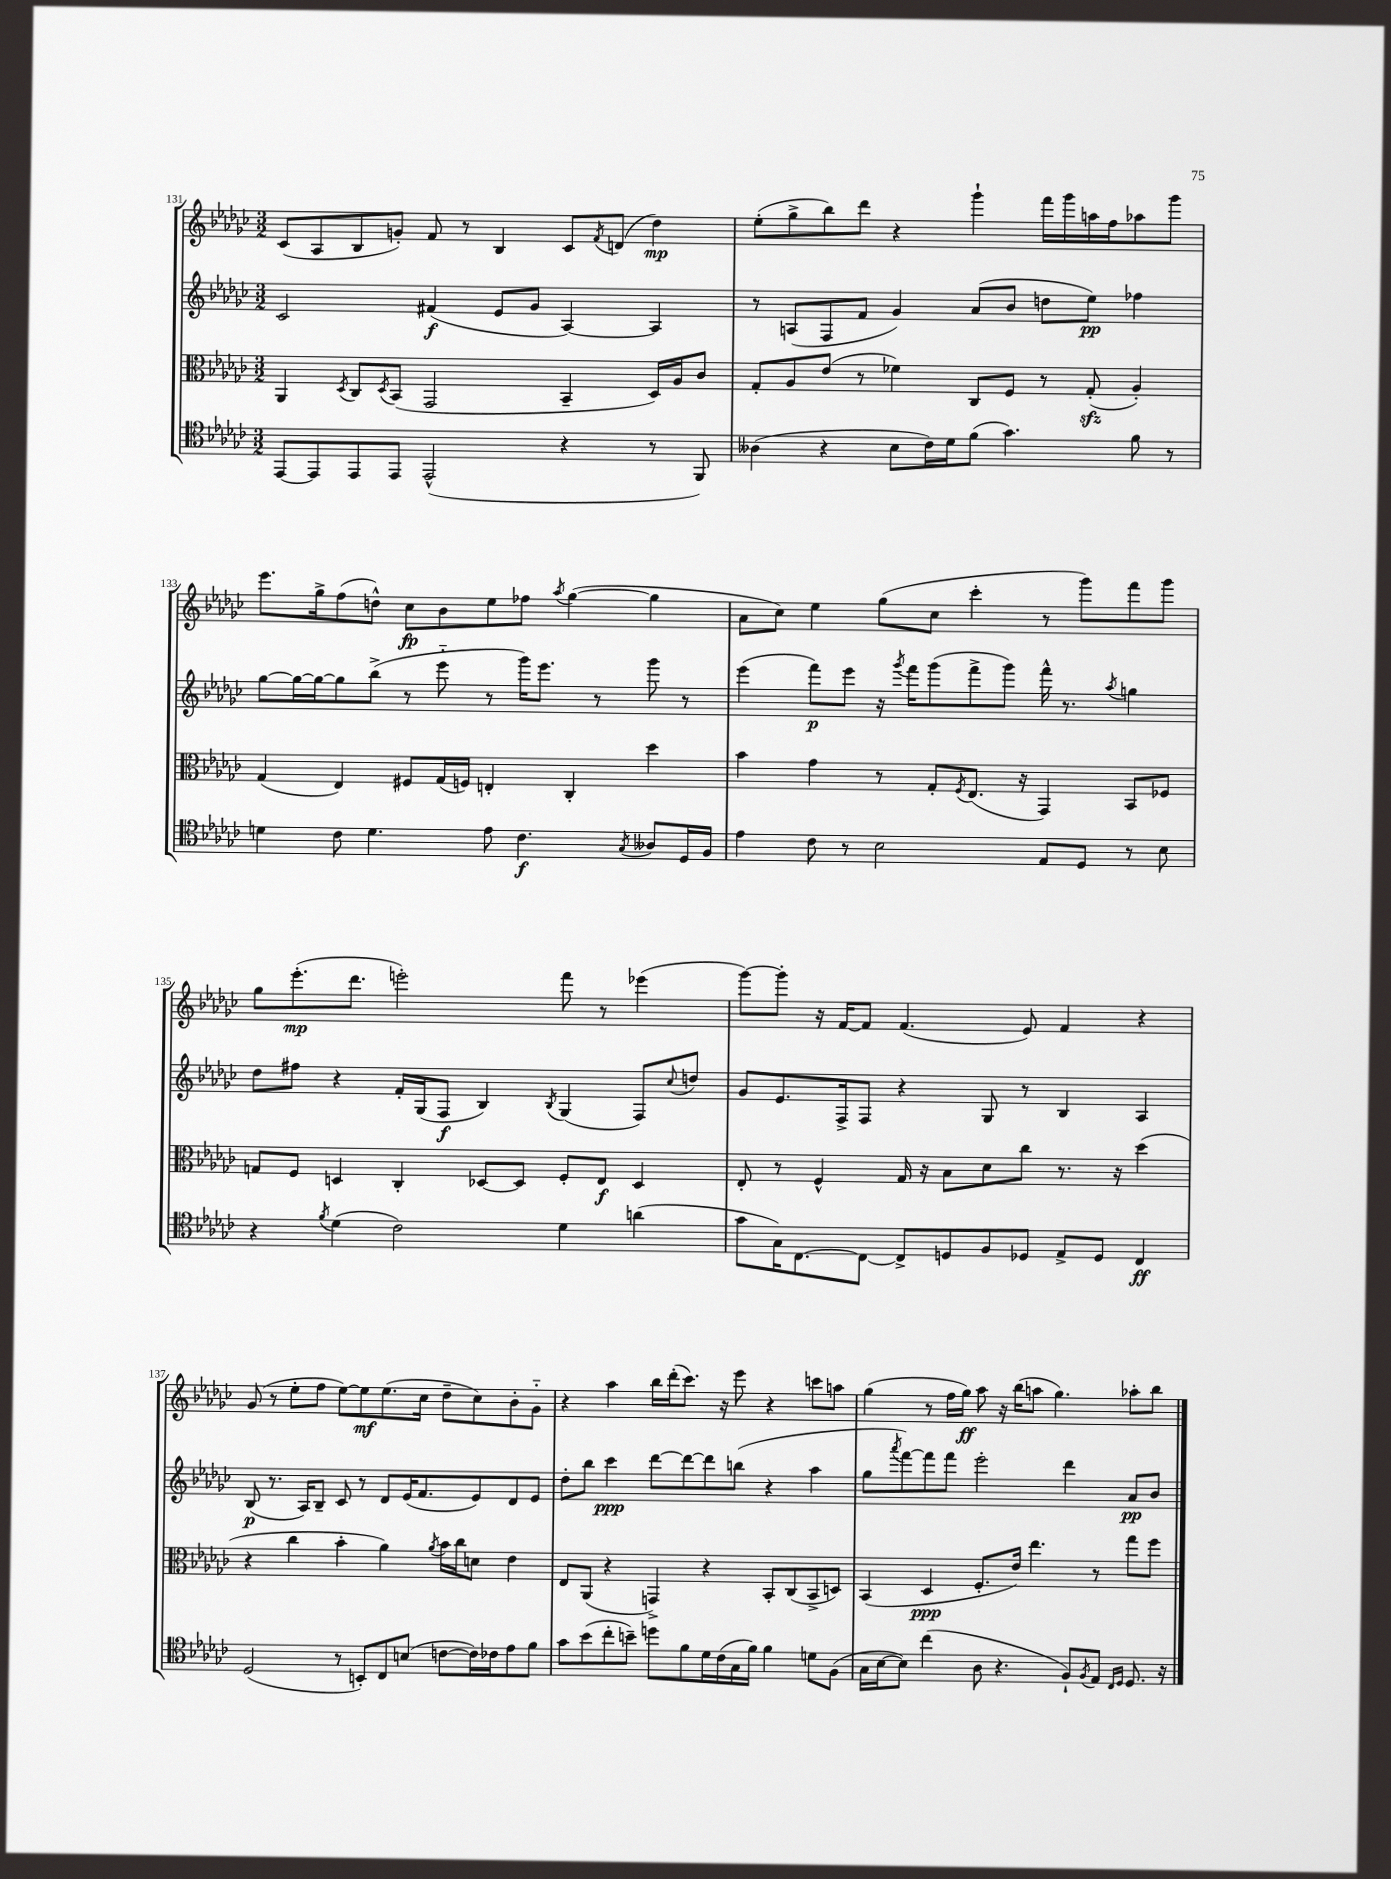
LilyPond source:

<<
\new StaffGroup <<
\new Staff = "s0" {
    \clef treble \key ges \major \numericTimeSignature \time 3/2
    ces'8( aes8 bes8 g'8-.) f'8 r8 bes4 ces'8 \acciaccatura { f'8 } d'8( des''4\mp) |
    ees''8-.( ges''8-> bes''8) des'''8 r4 ges'''4-! f'''16 ges'''16 a''16 f''16 aes''8 ges'''8 |
    ees'''8. ges''16-> f''8( d''8-^) ces''8\fp bes'8 ees''8 fes''8 \acciaccatura { aes''8 } ges''4~( ges''4 |
    aes'8 ces''8) ees''4 ges''8( ces''8 ces'''4-. r8 ges'''8) f'''8 ges'''8 |
    ges''8 ees'''8.-.\mp( des'''8. e'''2-.) f'''8 r8 ees'''4( |
    ges'''8~) ges'''8-. r16 f'16~ f'8 f'4.( ees'8) f'4 r4 |
    ges'8( r8 ees''8-. f''8 ees''8~) ees''8\mf ees''8.( ces''16 des''8-- ces''8) bes'8-. ges'8-_ |
    r4 aes''4 bes''16 des'''16-.( ces'''8.) r16 ees'''8 r4 c'''8 a''8 |
    ges''4( r8 f''16 ges''16\ff) aes''8 r16 bes''16( a''8 ges''4.) aes''8-. bes''8 \bar "|." |
}
\new Staff = "s1" {
    \clef treble \key ges \major \numericTimeSignature \time 3/2
    ces'2 fis'4\f( ees'8 ges'8 aes4~) aes4 |
    r8 a8( f8 f'8 ges'4) aes'8( bes'8 d''8 ees''8\pp) fes''4 |
    ges''8~ ges''16~ ges''16~ ges''8 bes''8->( r8 ees'''8-_ r8 ges'''16) ees'''8. r8 ges'''8 r8 |
    ees'''4( f'''8\p) ees'''8 r16 \acciaccatura { ges'''8 } f'''16 ges'''8( f'''8-> ges'''8) f'''16-^ r8. \acciaccatura { aes''8 } g''4 |
    des''8 fis''8 r4 f'16-. ges16( f8\f bes4) \acciaccatura { bes8 } ges4( f8) \appoggiatura { ces''8 } d''8 |
    ges'8 ees'8. f16-> f8 r4 ges8 r8 bes4 aes4 |
    bes8\p( r8. aes16) bes8-- ces'8 r8 des'8 ees'16( f'8. ees'8) des'8 ees'8 |
    des''8-. bes''8 ces'''4\ppp des'''8~ des'''8~ des'''8 b''8( r4 aes''4 |
    ges''8 \acciaccatura { aes'''8 } f'''8~) f'''8 f'''8 ees'''2-. des'''4 aes'8\pp bes'8 \bar "|." |
}
\new Staff = "s2" {
    \clef alto \key ges \major \numericTimeSignature \time 3/2
    aes,4 \acciaccatura { des8 } ces8 \acciaccatura { des8 } bes,8( ges,2 bes,4-- des16) aes16 ces'8 |
    ges8-. aes8 ees'8( r8 fes'4) ces8 f8 r8 ges8-.\sfz( aes4-.) |
    ges4( ees4) fis8 ges16( f16) e4-. ces4-. des''4 |
    bes'4 ges'4 r8 ges8-. \acciaccatura { f8 } ees8.( r16 ges,4) bes,8 fes8 |
    g8 f8 d4 ces4-. des8~ des8 f8-. ees8\f des4 |
    ees8-. r8 f4-^ ges16 r16 bes8 des'8 ces''8 r8. r16 des''4( |
    r4 ces''4 bes'4-. aes'4) \acciaccatura { aes'8 } bes'16 ces''16 d'8 ees'4 |
    ees8 aes,8( r4 g,4->) r4 bes,8-. ces8( bes,8-> d8) |
    bes,4( des4\ppp f8.-. ees'16) ees''4. r8 ges''8 f''8 \bar "|." |
}
\new Staff = "s3" {
    \clef tenor \key ges \major \numericTimeSignature \time 3/2
    ees,8~ ees,8 ees,8 ees,8 ees,2-^( r4 r8 f,8) |
    aeses4( r4 bes8 ces'16) des'16 f'8( ges'4.) f'8 r8 |
    d'4 ces'8 d'4. ees'8 ces'4.\f \acciaccatura { ges8 } aeses8 des16 f16 |
    ees'4 ces'8 r8 bes2 ees8 des8 r8 bes8 |
    r4 \acciaccatura { f'8 } des'4( ces'2) des'4 a'4( |
    ges'8 ges16) ces8.~ ces8~ ces8-> d8 f8 des8 ees8-> des8 ces4\ff |
    des2( r8 b,8-.) ces8 b8( c'8~ c'16) ces'16 ees'8 f'8 |
    ges'8 bes'8( ces''8-. b'8--) d''8 f'8 des'16 ces'16( ges16 f'16) f'4 d'8 f8( |
    ges16 bes16~ bes8) ces''4( aes8 r4. f8-!) \acciaccatura { f8 } ees8 \grace { ces16 des16 } des8. r16 \bar "|." |
}
>>
>>
\layout { \context { \Score currentBarNumber = #131 } }
